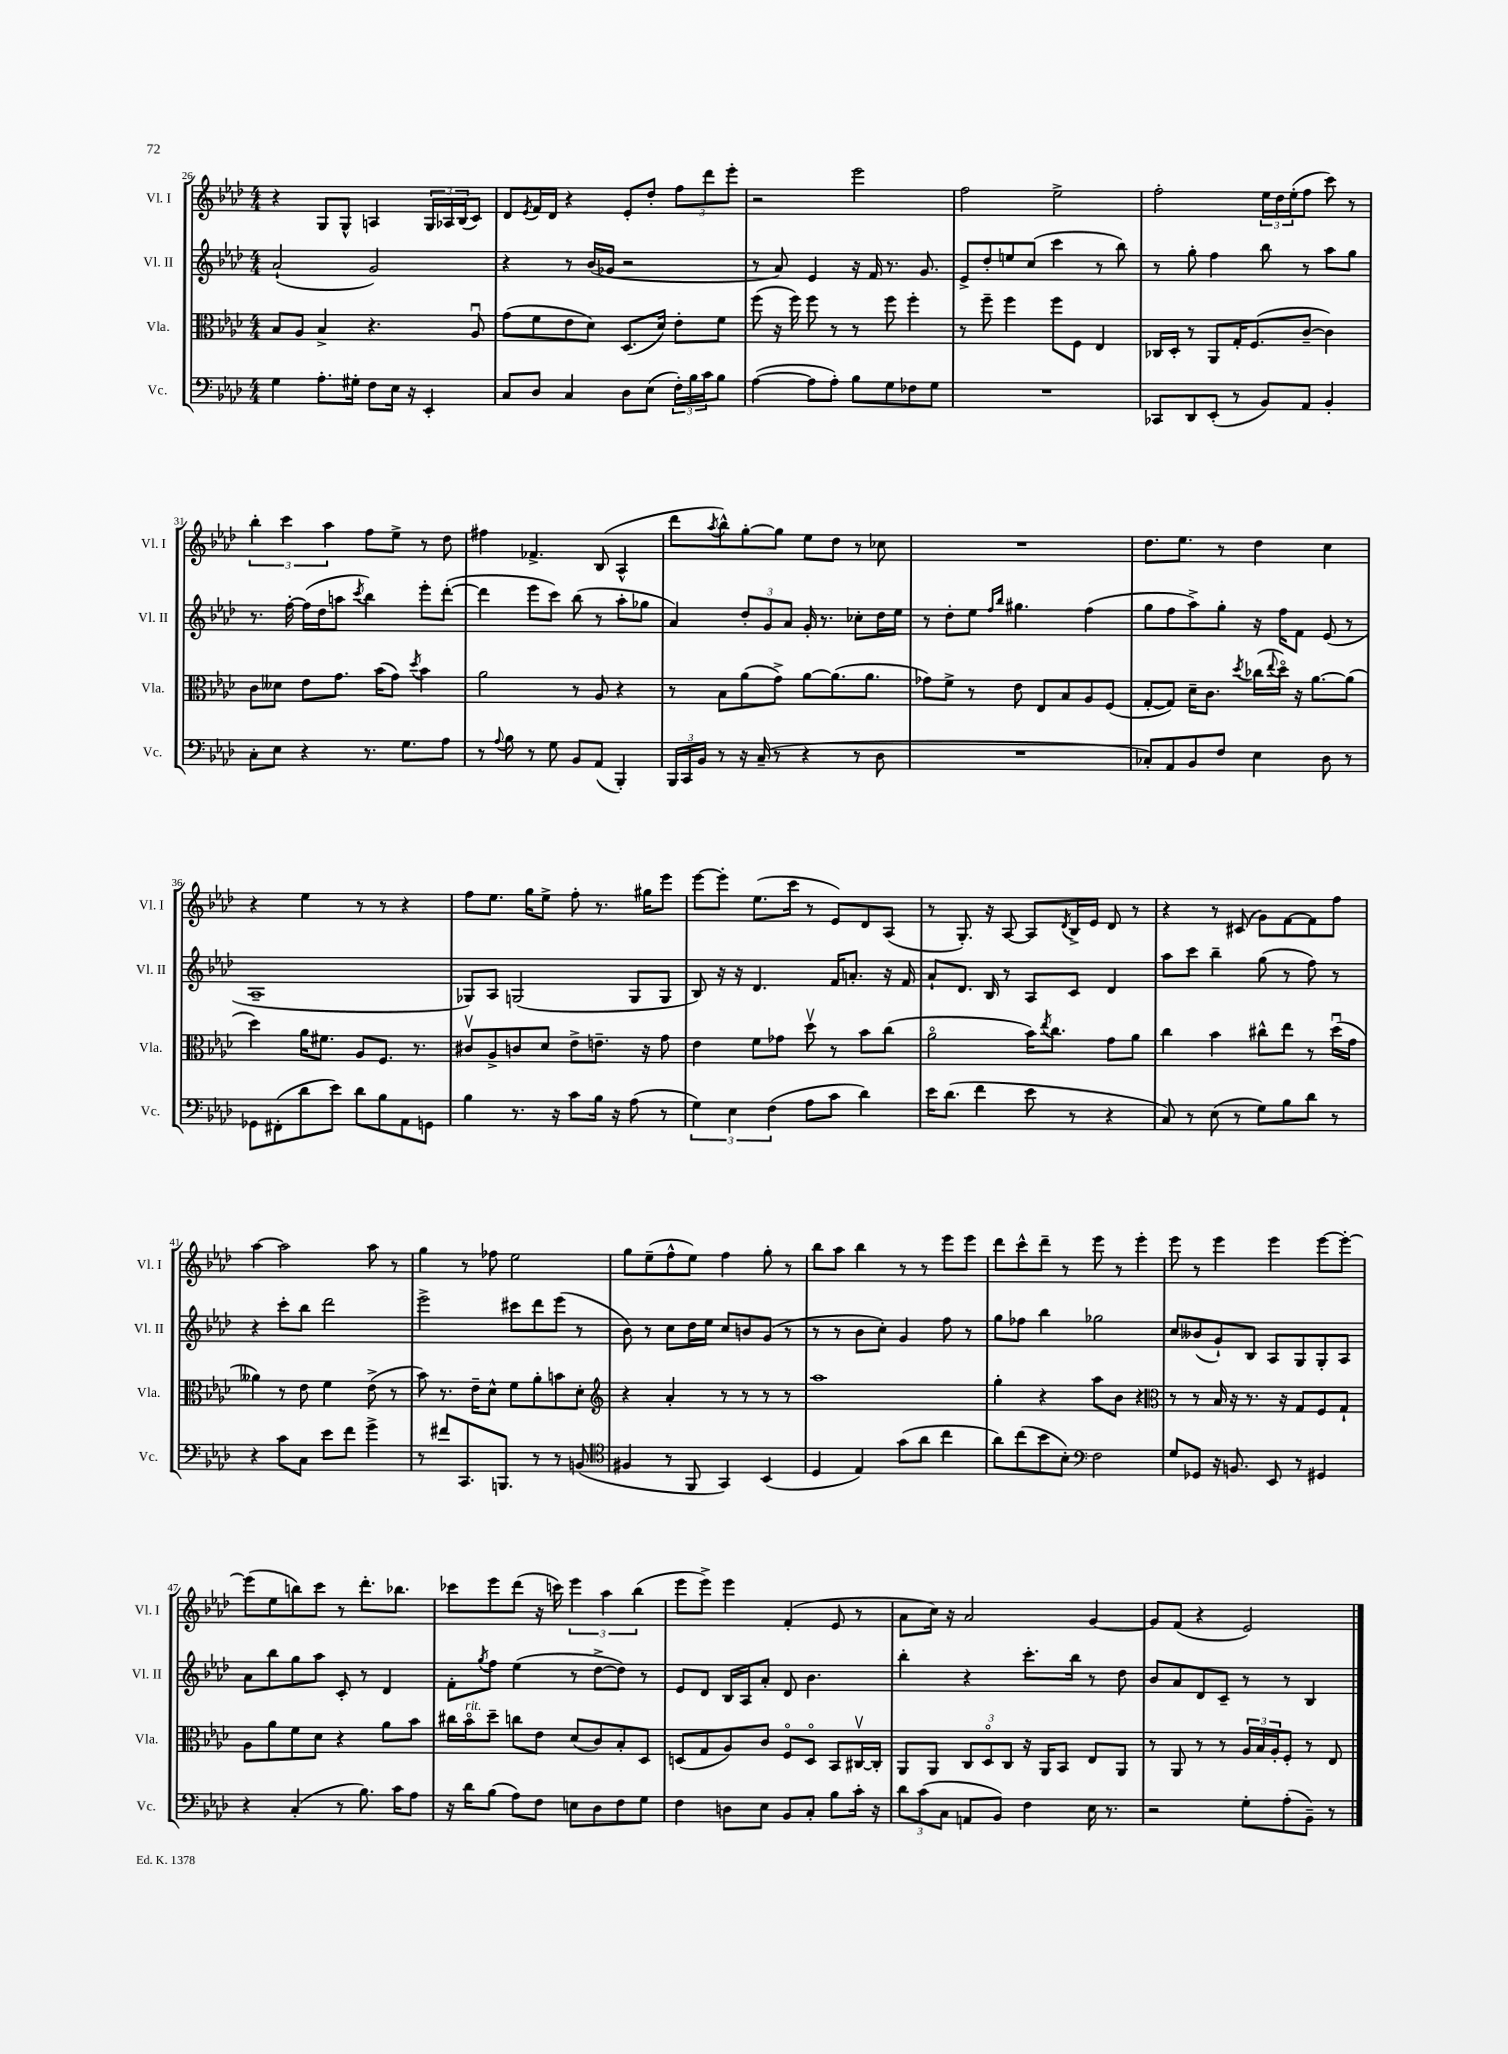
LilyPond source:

<<
\new StaffGroup <<
\new Staff = "s0" \with { instrumentName = "Vl. I" shortInstrumentName = "Vl. I" } {
    \clef treble \key aes \major \numericTimeSignature \time 4/4
    r4 g8 g8-^ a4 \tuplet 3/2 { g16 aes16 bes16( } c'8) |
    des'8 \acciaccatura { ees'8 } f'16 des'16 r4 ees'8-. des''8-. \tuplet 3/2 { f''8 des'''8 ees'''8-. } |
    r2 ees'''2 |
    f''2 ees''2-> |
    f''2-. \tuplet 3/2 { ees''16 des''16 ees''16-.( } f''8 c'''8) r8 |
    \tuplet 3/2 { bes''4-. c'''4 aes''4 } f''8 ees''8-> r8 des''8 |
    fis''4 fes'4.-> bes8( aes4-^ |
    des'''8 \acciaccatura { aes''8 } bes''8-^) g''8~-. g''8 ees''8 des''8 r8 ces''8 |
    R1 |
    des''8. ees''8. r8 des''4 c''4 |
    r4 ees''4 r8 r8 r4 |
    f''8 ees''8. g''16 ees''8-> f''8-. r8. gis''16 ees'''8 |
    ees'''8~ ees'''8-. ees''8.( c'''16 r8 ees'8) des'8 aes8( |
    r8 g8.-.) r16 aes8~ aes8 \acciaccatura { des'8 } bes16-> ees'16 des'8 r8 |
    r4 r8 cis'8( g'8) f'8~ f'8 f''8 |
    aes''4~ aes''2 aes''8 r8 |
    g''4 r8 fes''8 ees''2 |
    g''8 ees''8--( f''8-^ ees''8) f''4 g''8-. r8 |
    bes''8 aes''8 bes''4 r8 r8 ees'''8 ees'''8 |
    des'''8 c'''8-^ des'''8-- r8 ees'''8 r8 ees'''4-. |
    ees'''8 r8 ees'''4 ees'''4 ees'''8~ ees'''8~-. |
    ees'''8( ees''8 b''8) c'''8 r8 des'''8.-. bes''8. |
    ces'''8 ees'''8 des'''8( r16 c'''16) \tuplet 3/2 { ees'''4 aes''4 bes''4( } |
    ees'''8 ees'''8->) ees'''4 f'4-.( ees'8 r8 |
    aes'8 c''16) r16 aes'2 g'4~ |
    g'8 f'8( r4 ees'2) \bar "|." |
}
\new Staff = "s1" \with { instrumentName = "Vl. II" shortInstrumentName = "Vl. II" } {
    \clef treble \key aes \major \numericTimeSignature \time 4/4
    aes'2-!( g'2) |
    r4 r8 bes'16( ges'16 r2 |
    r8 aes'8) ees'4 r16 f'16 r8. g'8. |
    ees'8-> des''8-. e''8 c''8( c'''4 r8 bes''8) |
    r8 g''8-. f''4 bes''8 r8 aes''8 g''8 |
    r8. f''16~-. f''16( des''16 a''8 \acciaccatura { c'''8 } bes''4) ees'''8-. des'''8~-.( |
    des'''4 ees'''8 c'''8) bes''8( r8 aes''8-. ges''8 |
    aes'4) \tuplet 3/2 { des''8-. g'8 aes'8 } g'16-. r8. ces''8-. des''16 ees''16 |
    r8 des''8-. ees''8 \grace { f''16 bes''16 } gis''4. f''4( |
    g''8 f''8 aes''8->) g''8-. r16 f''16 f'8 ees'8( r8 |
    aes1-- |
    ges8) aes8 g2( g8 g8 |
    bes8) r16 r16 des'4. f'16 a'8.-. r16 f'16 |
    aes'8-! des'8. bes16 r8 aes8 c'8 des'4 |
    aes''8 c'''8 bes''4-- g''8( r8 f''8) r8 |
    r4 c'''8-. bes''8 des'''2 |
    ees'''2-> cis'''8 des'''8 ees'''8( r8 |
    bes'8) r8 c''8 des''16 ees''16 c''8 b'8 g'8( r8 |
    r8 r8 bes'8 c''8-.) g'4 f''8 r8 |
    g''8 fes''8 bes''4 ges''2 |
    c''8 beses'8( g'8-!) bes8 aes8 g8 g8-. aes8 |
    aes'8 bes''8 g''8 aes''8 c'8-. r8 des'4 |
    f'8-. \acciaccatura { g''8 } f''8 ees''4( r8 des''8~-> des''8) r8 |
    ees'8 des'8 bes16 aes16 aes'8-. des'8 bes'4. |
    bes''4-. r4 c'''8.-. bes''16 r8 des''8 |
    bes'8 aes'8 des'8 c'8-- r8 r8 bes4 \bar "|." |
}
\new Staff = "s2" \with { instrumentName = "Vla." shortInstrumentName = "Vla." } {
    \clef alto \key aes \major \numericTimeSignature \time 4/4
    bes8 aes8 bes4-> r4. aes8\downbow |
    g'8( f'8 ees'8 des'8) des8.( des'16) ees'8-. f'8 |
    f''8( r16 f''16) f''8 r8 r8 f''8 f''4-. |
    r8 f''8-- f''4 f''8 f8 ees4 |
    ces16 des16-. r8 aes,8 g16-. f8.( c'8~-- c'4) |
    c'8 deses'8 ees'8 g'8. bes'16( g'8) \acciaccatura { des''8 } bes'4 |
    aes'2 r8 aes8 r4 |
    r8 bes8 aes'8( g'8->) aes'8~ aes'8.( aes'8. |
    ges'8) f'8-> r8 ees'8 ees8 bes8 aes8 f8( |
    g8~-. g8) des'16-- c'8. \acciaccatura { des''8 } ces''16( \appoggiatura { ees''8 } des''16\flageolet) r16 aes'8.~ aes'8( |
    des''4) aes'16 fis'8. aes8 f8. r8. |
    cis'8\upbow aes8-> c'8 des'8 ees'8-> e'8.-- r16 g'8 |
    ees'4 f'8 ges'8 des''8\upbow r8 bes'8 c''8( |
    aes'2\flageolet bes'16) \acciaccatura { ees''8 } c''8. g'8 aes'8 |
    c''4 bes'4 cis''8-^ ees''8 r8 des''16\downbow( g'16 |
    aeses'4) r8 ees'8 f'4 ees'8->( r8 |
    bes'8) r8. ees'16-- des'8-^ f'8 aes'8-. b'8 des'8-. |
    \clef treble r4 aes'4-. r8 r8 r8 r8 |
    aes''1 |
    g''4-. r4 aes''8 bes'8 r4 |
    \clef alto r8 r8 bes16 r16 r8. r16 g8 f8 g8-! |
    aes8 aes'8 f'8 des'8 r4 aes'8 bes'8 |
    cis''16 bes'16\flageolet^\markup { \italic "rit." } des''8-- c''8 ees'8 des'8( c'8) bes8-. des8 |
    d8( g8 aes8) c'8 f8\flageolet d8\flageolet bes,8 cis16~\upbow cis16-. |
    aes,8 aes,8 \tuplet 3/2 { c8 des8\flageolet c8 } r16 aes,16 bes,8 ees8 aes,8 |
    r8 aes,8 r8 r8 \tuplet 3/2 { aes16 bes16 aes16-. } f8-. r8 ees8 \bar "|." |
}
\new Staff = "s3" \with { instrumentName = "Vc." shortInstrumentName = "Vc." } {
    \clef bass \key aes \major \numericTimeSignature \time 4/4
    g4 aes8.-. gis16-. f8 ees16 r16 ees,4-. |
    c8 des8 c4 des8 ees8( \tuplet 3/2 { f16-.) bes16 c'16 } bes8 |
    aes4~( aes8 aes8-.) bes8 g8 fes8 g8 |
    R1 |
    ces,8 des,8 ees,8-.( r8 bes,8) aes,8 bes,4-. |
    c8-. ees8 r4 r8. g8. aes8 |
    r8 \appoggiatura { aes8 } bes8 r8 g8 bes,8 aes,8( bes,,4-.) |
    \tuplet 3/2 { bes,,16 c,16 bes,16 } r8 r16 c16--( r8 r4 r8 des8 |
    R1 |
    ces8-.) aes,8 bes,8 f8 ees4 des8 r8 |
    ges,8 fis,8-.( des'8 ees'8) des'8 bes8 aes,8 g,8 |
    bes4 r8. r16 c'8 bes16 r16 aes8( r8 |
    \tuplet 3/2 { g4) ees4 f4( } aes8 c'8 des'4) |
    ees'16 des'8.( f'4 ees'8 r8 r4 |
    c8) r8 ees8( r8 g8) bes8 des'8 r8 |
    r4 c'8 c8 ees'8 f'8 g'4-> |
    r8 fis'8 c,8. b,,8. r8 r8 b,8( |
    \clef tenor fis4 r8 f,8 g,4) bes,4( |
    des4 ees4) g'8( aes'8 c''4 |
    aes'8) c''8( bes'8 bes8-.) \clef bass f2 |
    g8 ges,8 r16 b,8. ees,8 r8 gis,4 |
    r4 c4-.( r8 bes8.) c'16 aes8 |
    r16 des'16 bes8( aes8) f8 e8 des8 f8 g8 |
    f4 d8 ees8 bes,8 c8-. bes8 c'16-. r16 |
    \tuplet 3/2 { des'8 c'8( c8 } a,8 bes,8) f4 ees16 r8. |
    r2 g8-. aes8-.( bes,8--) r8 \bar "|." |
}
>>
>>
\layout { \context { \Score currentBarNumber = #26 } }
